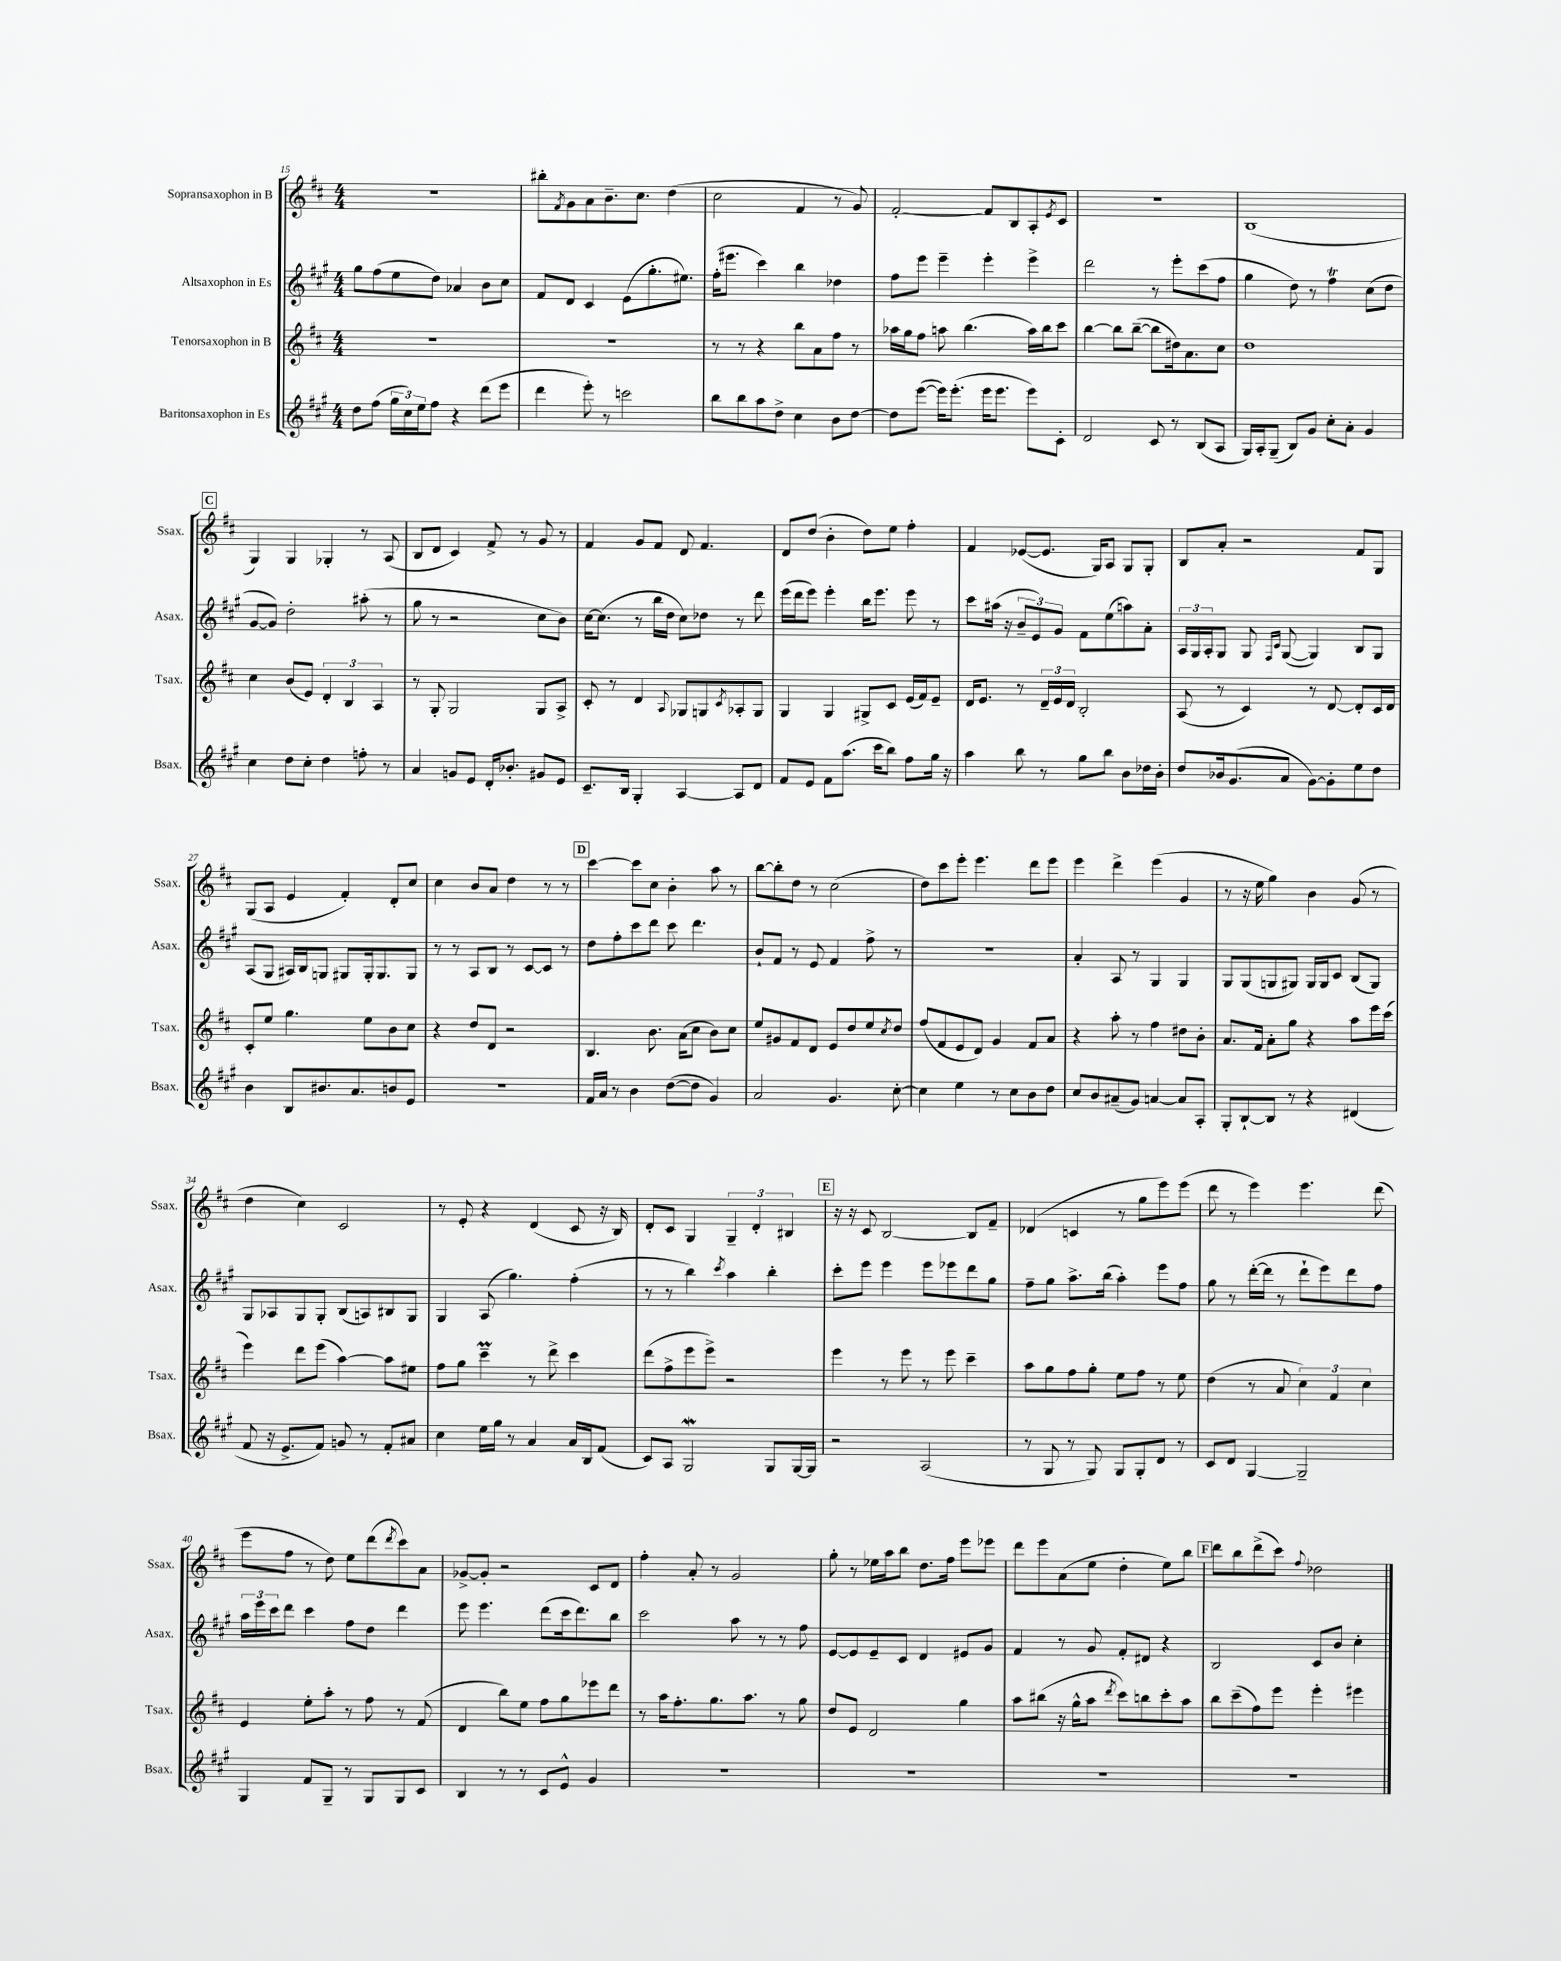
<<
\new StaffGroup <<
\new Staff = "s0" \with { instrumentName = "Sopransaxophon in B" shortInstrumentName = "Ssax." } {
    \clef treble \key d \major \numericTimeSignature \time 4/4
    R1 |
    bis''8-. \acciaccatura { fis'8 } g'8 a'8 b'8.-- cis''8. d''4( |
    cis''2 fis'4 r8 g'8) |
    fis'2~-. fis'8 b8 a8-. \acciaccatura { e'8 } cis'8 |
    R1 |
    b1( |
    \mark \markup { \box "C" } g4) g4 ges4-. r8 a8( |
    b8 d'8 cis'4) fis'8-> r8 g'8 r8 |
    fis'4 g'8 fis'8 d'8 fis'4. |
    d'8 d''8( b'4-. d''8) e''8 fis''4-. |
    fis'4 ees'8~( ees'8. g16) a8 g8 g8-. |
    b8 a'8-. r2 fis'8 g8 |
    g8( a8 e'4 fis'4-.) d'8-. cis''8 |
    cis''4 b'8 a'8 d''4 r8 r8 |
    \mark \markup { \box "D" } cis'''4~ cis'''8 cis''8 b'4-. a''8 r8 |
    b''8~ b''8-. d''8 r8 cis''2( |
    d''8) cis'''8 e'''8-. e'''4. d'''8 e'''8 |
    e'''4 d'''4-> e'''4( g'4 |
    r8 r16 e''16 g''4) b'4 g'8( r8 |
    d''4 cis''4) cis'2 |
    r8 e'8-. r4 d'4( cis'8 r16 b16) |
    d'8-. cis'8 g4 \tuplet 3/2 { g4-- d'4-. bis4 } |
    \mark \markup { \box "E" } r16 r16 cis'8 b2~ b8 fis'8-- |
    des'4( c'4 r8 g''8 e'''8) e'''8( |
    d'''8 r8 e'''4) e'''4. d'''8( |
    e'''8 fis''8 r8 d''8) e''8 d'''8( \acciaccatura { d'''8 } cis'''8) a'8 |
    ges'8~-> ges'8-. r2 cis'8 d'8 |
    fis''4-. a'8-. r8 g'2 |
    g''8-. r8 ees''16 a''16 b''8 d''8. fis''16 e'''8 ees'''8 |
    d'''8 e'''8 a'8( e''8 d''4-. e''8) b''8 |
    \mark \markup { \box "F" } d'''8 b''8 d'''8->( cis'''8) \appoggiatura { fis''8 } des''2 \bar "|." |
}
\new Staff = "s1" \with { instrumentName = "Altsaxophon in Es" shortInstrumentName = "Asax." } {
    \clef treble \key a \major \numericTimeSignature \time 4/4
    gis''8 fis''8( e''8 d''8) aes'4 b'8 cis''8 |
    fis'8 d'8 cis'4 e'8( gis''8.-. eis''8.) |
    fis''16-.( eis'''8. cis'''4) b''4 des''4 |
    fis''8 e'''8 e'''4-- e'''4-. e'''4-> |
    d'''2 r8 e'''8-. cis'''8( fis''8 |
    gis''4 d''8) r8 fis''4\trill cis''8( d''8 |
    \mark \markup { \box "C" } gis'8~ gis'8) d''2-. ais''8-.( r8 |
    gis''8 r8 r2 cis''8 b'8) |
    cis''16~ cis''8.( r8 b''16 d''16 cis''8) des''8 r8 d'''8 |
    e'''16( d'''16 e'''8) e'''4-. b''16 e'''8. e'''8 r8 |
    cis'''8 ais''16( r16 \tuplet 3/2 { b'8-- e'8) gis'8 } fis'8 e''8( a''8) a'8-. |
    \tuplet 3/2 { a16 gis16 a16-. } gis8 gis8 \grace { fis16 cis'16 } gis8~( gis4) b8 gis8 |
    a8( gis8 ais16) b16 g8 gis8 gis16-. gis8. gis8 |
    r8 r8 a8 b8 r8 cis'8~ cis'8 r8 |
    \mark \markup { \box "D" } d''8 fis''8-. cis'''8 d'''8 cis'''8 d'''4. |
    b'8-! fis'8 r8 e'8 fis'4 fis''8-> r8 |
    R1 |
    a'4-. a8 r8 gis4 gis4 |
    gis8 gis8( g8 gis8) gis16 gis16 cis'8 b8( gis8) |
    gis8 aes8 gis8 gis8-. b8( a8) bis8 gis8 |
    gis4 a8( gis''4.) fis''4-.( |
    r8 r8 b''4) \acciaccatura { cis'''8 } a''4 b''4-. |
    \mark \markup { \box "E" } cis'''8-. e'''8 e'''4 e'''8 ees'''8 d'''8 gis''8 |
    fis''8-- gis''8 a''8.-> b''16( a''4-.) e'''8 fis''8 |
    gis''8 r8 d'''16~-.( d'''16 r8 d'''8-! e'''8) d'''8 fis''8 |
    \tuplet 3/2 { a''16 e'''16 cis'''16 } d'''8 cis'''4 fis''8 d''8 d'''4 |
    e'''8 e'''4. d'''8( cis'''16 d'''8.) b''8 |
    cis'''2 a''8 r8 r8 fis''8 |
    e'8~ e'8 e'8-- cis'8 d'4 eis'8 gis'8 |
    fis'4 r8 gis'8 fis'8-. dis'8 r4 |
    \mark \markup { \box "F" } b2 cis'8 b'8 cis''4-. \bar "|." |
}
\new Staff = "s2" \with { instrumentName = "Tenorsaxophon in B" shortInstrumentName = "Tsax." } {
    \clef treble \key d \major \numericTimeSignature \time 4/4
    R1 |
    R1 |
    r8 r8 r4 b''8 a'8 fis''8 r8 |
    aes''16 g''16 fis''8 a''8 b''4.( a''16) b''16 cis'''8 |
    b''4~ b''8 b''8~--( b''8 dis''16) a'8. cis''8 |
    d''1 |
    \mark \markup { \box "C" } cis''4 b'8( e'8) \tuplet 3/2 { d'4-. b4 a4 } |
    r8 g8-. g2 g8 a8-> |
    cis'8-. r8 d'4 \appoggiatura { a8 } ges8 g8 \acciaccatura { cis'8 } aes8-. g8 |
    g4 g4 gis8-> cis'8 e'16( fis'16) e'8-- |
    d'16 e'8. r8 \tuplet 3/2 { d'16-- e'16 d'16 } b2-. |
    a8( r8 cis'4) r8 d'8~ d'8-. cis'16 d'16 |
    cis'8-. e''8 g''4. e''8 b'8 cis''8 |
    r4 d''8 d'8 r2 |
    \mark \markup { \box "D" } b4. b'8. a'16( cis''8 b'8) cis''8 |
    e''8 gis'8 fis'8 d'8 e'8 d''8 e''8 \acciaccatura { cis''8 } d''8 |
    fis''8( fis'8 e'8 d'8) g'4 fis'8 a'8 |
    r4 a''8-. r8 fis''4 dis''8 b'8-. |
    a'8. fis'16 a'8-. g''8 r4 a''8 e'''16 cis'''16( |
    e'''4) d'''8 e'''8( a''4~) a''8 eis''8 |
    fis''8 g''8 cis'''4--\prall r8 d'''8-> cis'''4 |
    d'''8( fis''8-> e'''8 e'''8->) r2 |
    \mark \markup { \box "E" } e'''4 r8 e'''8 r8 e'''8 cis'''4-- |
    a''8 g''8 fis''8 g''8-. e''8 fis''8 r8 e''8 |
    d''4( r8 a'8 \tuplet 3/2 { cis''4) fis'4 cis''4 } |
    e'4 e''8-. a''8-. r8 fis''8 r8 fis'8( |
    d'4 b''8) e''8 fis''8 g''8 ees'''8 d'''8 |
    r8 a''16 fis''8.-. g''8. a''8. r8 g''8 |
    d''8 e'8 d'2 g''4 |
    a''8 bis''8( r16 g''16-^ a''8 \acciaccatura { d'''8 } cis'''8) b''8 cis'''8-. a''8 |
    \mark \markup { \box "F" } b''8 cis'''8--( fis''8) e'''8 e'''4-. eis'''4 \bar "|." |
}
\new Staff = "s3" \with { instrumentName = "Baritonsaxophon in Es" shortInstrumentName = "Bsax." } {
    \clef treble \key a \major \numericTimeSignature \time 4/4
    d''8 fis''8( \tuplet 3/2 { gis''16 cis''16) e''16 } fis''8 r4 d'''8( e'''8 |
    d'''4 e'''8-.) r8 c'''2 |
    b''8 b''8 a''8 d''8-> cis''4 b'8 d''8~ |
    d''8 e'''8~( e'''16) e'''8.-.( e'''16 e'''8. e'''8) cis'8-. |
    d'2 cis'8 r8 b8( a8 |
    gis16) a16-. gis8--( b8) gis'8 cis''8-. a'8-. gis'4 |
    \mark \markup { \box "C" } cis''4 d''8 cis''8-. d''4 f''8-. r8 |
    a'4 g'8 e'8 d'16-. bes'8.-. gis'8 e'8 |
    cis'8.-- b16 gis4-. a4~ a8 d'8 |
    fis'8 e'8 fis'8 a''8.( cis'''16 b''8) fis''8 gis''16 r16 |
    a''4 b''8 r8 gis''8 b''8 b'8 des''16 b'16-. |
    d''8 bes'16 gis'8.( a'8 gis'8~) gis'8-. e''8 d''8 |
    b'4 b8 bis'8. a'8. b'8 e'8 |
    R1 |
    \mark \markup { \box "D" } fis'16 a'16 r8 b'4 d''8~( d''8 gis'4) |
    a'2 gis'4. cis''8~-. |
    cis''4 e''4 r8 cis''8 b'8 d''8 |
    cis''8 b'8 ais'8--( gis'8) a'4~ a'8 a8-. |
    gis8-. b8~-! b8 r8 r4 dis'4( |
    fis'8 r16 e'8.-> fis'8) g'8 r8 fis'8-. ais'8 |
    cis''4 e''16 gis''16 r8 a'4 a'16 b16 fis'8( |
    cis'8) a8 gis2\mordent gis8 gis16~ gis16 |
    \mark \markup { \box "E" } r2 a2( |
    r8 gis8 r8 gis8) gis8 gis8-. d'8 r8 |
    cis'8 d'8 gis4~ gis2-- |
    gis4 fis'8 gis8-- r8 gis8 gis8 cis'8 |
    b4 r8 r8 cis'8 e'8-^ gis'4 |
    R1 |
    R1 |
    R1 |
    \mark \markup { \box "F" } R1 \bar "|." |
}
>>
>>
\layout { \context { \Score currentBarNumber = #15 } }
